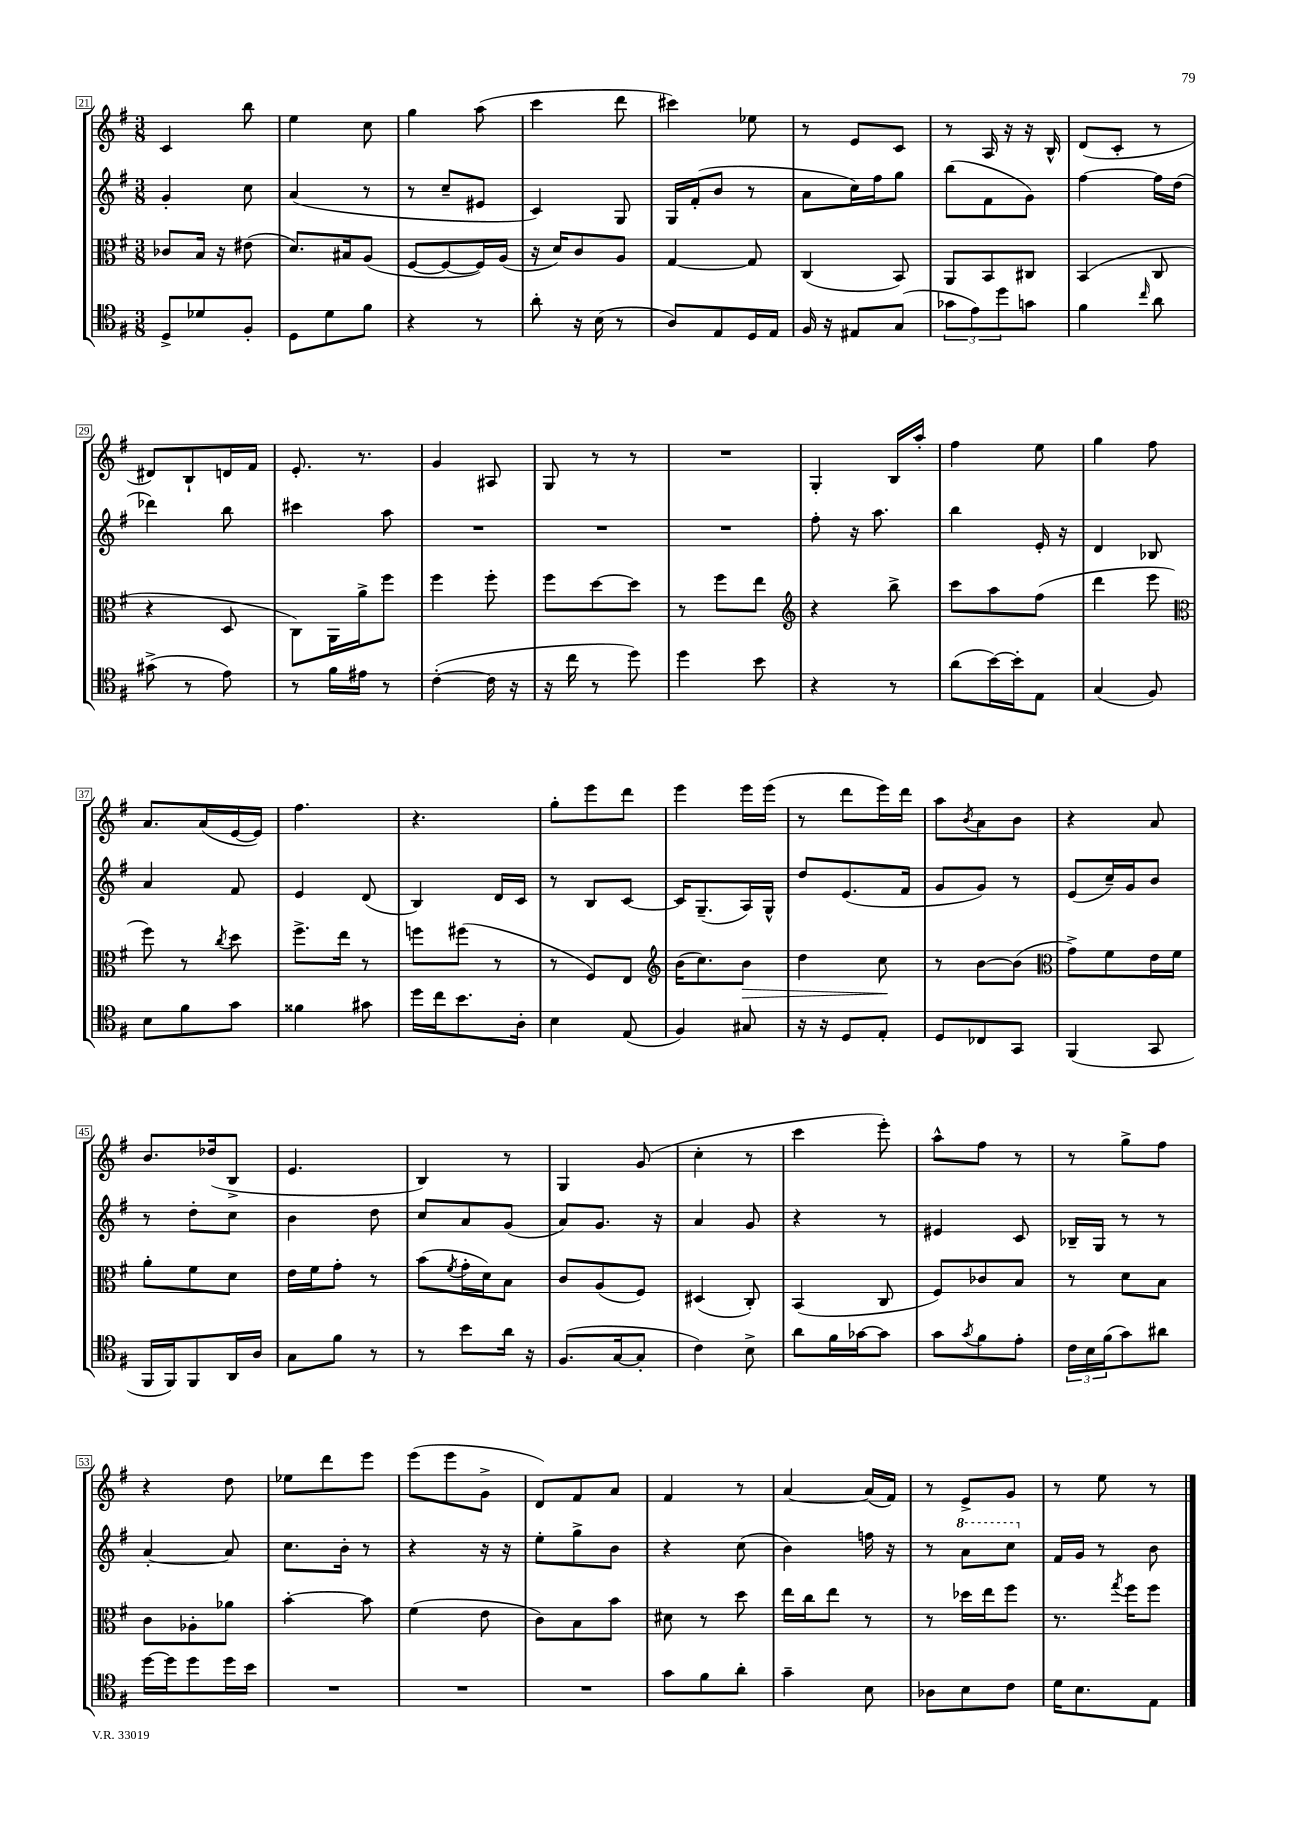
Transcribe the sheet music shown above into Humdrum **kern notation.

**kern	**kern	**dynam	**kern	**kern
*part4	*part3	*part3	*part2	*part1
*staff4	*staff3	*staff3	*staff2	*staff1
*clefC4	*clefC3	*	*clefG2	*clefG2
*k[f#]	*k[f#]	*	*k[f#]	*k[f#]
*M3/8	*M3/8	*	*M3/8	*M3/8
=21	=21	=21	=21	=21
8D^/L	8c-X/L	.	4g'/	4c/
8d-X/	16B/Jk	.	.	.
.	16r	.	.	.
8F#'/J	(8e#X\	.	8cc\	8bb\
=22	=22	=22	=22	=22
8D\L	8.d/L)	.	(4a/	4ee\
8d\	.	.	.	.
.	16B#X/k	.	.	.
8f#\J	(8A/J	.	8r	8cc\
=23	=23	=23	=23	=23
4r	[8F#/L	.	8r	4gg\
.	8F#/_	.	8cc~/L	.
8r	16F#/L])	.	8e#X/J	(8aa\
.	(16A/JJ	.	.	.
=24	=24	=24	=24	=24
8a'\	16r	.	4c/)	4ccc\
.	16d/KL)	.	.	.
16r	8c/	.	.	.
(16B\	.	.	.	.
8r	8A/J	.	8G/	8ddd\
=25	=25	=25	=25	=25
8A/L)	[4G/	.	16G/LL	4ccc#X\)
.	.	.	(16f#'/J	.
8E/	.	.	8b/J	.
16D/L	8G/]	.	8r	8ee-X\
16E/JJ	.	.	.	.
=26	=26	=26	=26	=26
16F#/	(4C/	.	8a\L	8r
16r	.	.	.	.
8E#X/L	.	.	16cc\L)	8e/L
.	.	.	16ff#\J	.
(8G/J	8BB/)	.	8gg\J	8c/J
=27	=27	=27	=27	=27
12g-X\L	8AA/L	.	(8bb\L	8r
12e\)	.	.	.	.
.	8BB/	.	8f#\	16A/
12dd\	.	.	.	.
.	.	.	.	16r
8gn\J	8C#X/J	.	8g\J)	16r
.	.	.	.	16B^^/
=28	=28	=28	=28	=28
4f#\	(4BB/	.	[4ff#\	(8d/L
.	.	.	.	8c'/J
16qqcc/	.	.	.	.
8a\	8C/	.	16ff#\LL]	8r
.	.	.	(16dd\JJ	.
!!LO:LB:g=z
=29	=29	=29	=29	=29
(8g#X^\	4r	.	4ddd-X\)	8d#X/L)
8r	.	.	.	8B`/
8e\)	8D/	.	8bb\	16dn/L
.	.	.	.	16f#/JJ
=30	=30	=30	=30	=30
8r	8C\L)	.	4ccc#X\	8.e'/
16f#\LL	16AA\L	.	.	.
16e#X\JJ	16a^\J	.	.	8.r
8r	8ff#\J	.	8aa\	.
=31	=31	=31	=31	=31
([4c'\	4ff#\	.	4.r	4g/
16c\]	8ff#'\	.	.	8A#X/
16r	.	.	.	.
=32	=32	=32	=32	=32
16r	8ff#\L	.	4.r	8G/
16cc\	.	.	.	.
8r	[8dd\	.	.	8r
8dd\)	8dd\J]	.	.	8r
=33	=33	=33	=33	=33
4dd\	8r	.	4.r	4.r
.	8ff#\L	.	.	.
8b\	8ee\J	.	.	.
=34	=34	=34	=34	=34
*	*clefG2	*	*	*
4r	4r	.	8ff#'\	4G'/
.	.	.	16r	.
.	.	.	8.aa\	.
8r	8bb^\	.	.	16B/LL
.	.	.	.	16aa'/JJ
=35	=35	=35	=35	=35
(8a\L	8ccc\L	.	4bb\	4ff#\
[16b\L)	8aa\	.	.	.
16b'\J]	.	.	.	.
8E\J	(8ff#\J	.	16e'/	8ee\
.	.	.	16r	.
=36	=36	=36	=36	=36
(4G/	4ddd\	.	4d/	4gg\
8F#/)	8eee\	.	8B-X/	8ff#\
!!LO:LB:g=z
=37	=37	=37	=37	=37
*	*clefC3	*	*	*
8B\L	8ff#\)	.	4a/	8.a/L
8f#\	8r	.	.	.
.	.	.	.	(16a/L
.	8qcc/	.	.	.
8g\J	8dd\	.	8f#/	[16e/
.	.	.	.	16e/JJ])
=38	=38	=38	=38	=38
4f##X\	8.ff#^\L	.	4e/	4.ff#\
.	16ee\Jk	.	.	.
8g#X\	8r	.	(8d/	.
=39	=39	=39	=39	=39
16dd\LL	8ffn\L	.	4B/)	4.r
16cc\J	.	.	.	.
8.b\	(8ff#X\J	.	.	.
.	8r	.	16d/LL	.
16A'\Jk	.	.	16c/JJ	.
=40	=40	=40	=40	=40
4B\	8r	.	8r	8gg'\L
.	8F#/L)	.	8B/L	8eee\
(8E/	8E/J	.	[8c/J	8ddd\J
=41	=41	=41	=41	=41
*	*clefG2	*	*	*
4F#/)	(16b\KL	.	16c/KL]	4eee\
.	8.cc\)	.	(8.G~/	.
!	!	!LO:HP:b	!	!
8G#X/	8b\J	>	16A/L)	16eee\LL
.	.	.	16G^^/JJ	(16eee\JJ
=42	=42	=42	=42	=42
16r	4dd\	.	8dd/L	8r
16r	.	.	.	.
8D/L	.	.	(8.e/	8ddd\L
8E'/J	8cc\	.	.	16eee\L)
.	.	.	16f#/Jk	16ddd\JJ
.	.	]	.	.
=43	=43	=43	=43	=43
8D/L	8r	.	8g/L	8aa\L
.	.	.	.	8qb/
8C-X/	[8b\L	.	8g/J)	8a\
8GG/J	(8b\J]	.	8r	8b\J
=44	=44	=44	=44	=44
*	*clefC3	*	*	*
(4FF#/	8g^\L)	.	(8e/L	4r
.	8f#\	.	16cc~/L)	.
.	.	.	16g/J	.
8GG/	16e\L	.	8b/J	8a/
.	16f#\JJ	.	.	.
!!LO:LB:g=z
=45	=45	=45	=45	=45
16FF#/LL	8a'\L	.	8r	8.b/L
16FF#/J)	.	.	.	.
8FF#/	8f#\	.	8dd'\L	.
.	.	.	.	(16dd-X/k
16AA/L	8d\J	.	8cc\J	8B^/J
16A/JJ	.	.	.	.
=46	=46	=46	=46	=46
8G\L	16e\LL	.	4b\	4.e/
.	16f#\J	.	.	.
8f#\J	8g'\J	.	.	.
8r	8r	.	8dd\	.
=47	=47	=47	=47	=47
8r	(8b\L	.	8cc/L	4B/)
.	8qf#/	.	.	.
8b\L	16g'\L	.	8a/	.
.	16d\J)	.	.	.
16a\Jk	8B\J	.	(8g/J	8r
16r	.	.	.	.
=48	=48	=48	=48	=48
(8.F#/L	8c/L	.	8a/L)	4G/
.	(8A/	.	8.g/J	.
[16G/k	.	.	.	.
8G'/J]	8F#/J)	.	.	(8g/
.	.	.	16r	.
=49	=49	=49	=49	=49
4c\)	(4D#X/	.	4a/	4cc'\
8B^\	8C'/)	.	8g/	8r
=50	=50	=50	=50	=50
8a\L	(4BB/	.	4r	4ccc\
16f#\L	.	.	.	.
[16g-X\J	.	.	.	.
8g-\J]	8C/	.	8r	8eee'\)
=51	=51	=51	=51	=51
8g\L	8F#/L)	.	4e#X/	8aa^^\L
8qg/	.	.	.	.
8f#\	8c-X/	.	.	8ff#\J
8e'\J	8B/J	.	8c/	8r
=52	=52	=52	=52	=52
24c\LL	8r	.	16B-X~/LL	8r
24B\	.	.	.	.
.	.	.	16G/JJ	.
(24f#\J	.	.	.	.
8g\)	8d\L	.	8r	8gg^\L
8a#X\J	8B\J	.	8r	8ff#\J
!!LO:LB:g=z
=53	=53	=53	=53	=53
[16dd\LL	8c\L	.	[4a'/	4r
16dd\J]	.	.	.	.
8dd\	8A-X'\	.	.	.
16dd\L	8a-X\J	.	8a/]	8dd\
16b\JJ	.	.	.	.
=54	=54	=54	=54	=54
4.r	[4b'\	.	8.cc\L	8ee-X\L
.	.	.	.	8ddd\
.	.	.	16b'\Jk	.
.	8b\]	.	8r	8eee\J
=55	=55	=55	=55	=55
4.r	(4f#\	.	4r	(8eee\L
.	.	.	.	8eee\
.	8e\	.	16r	8g^\J
.	.	.	16r	.
=56	=56	=56	=56	=56
4.r	8c\L)	.	8ee'\L	8d/L)
.	8B\	.	8gg^\	8f#/
.	8b\J	.	8b\J	8a/J
=57	=57	=57	=57	=57
8g\L	8d#X\	.	4r	4f#/
8f#\	8r	.	.	.
8a'\J	8dd\	.	(8cc\	8r
=58	=58	=58	=58	=58
4g~\	16ee\LL	.	4b\)	[4a/
.	16cc\J	.	.	.
.	8ee\J	.	.	.
8B\	8r	.	16ffn\	(16a/LL]
.	.	.	16r	16f#/JJ)
=59	=59	=59	=59	=59
8A-X\L	8r	.	8r	8r
*	*	*	*8va	*
8B\	16dd-X\LL	.	8aa\L	8e^/L
.	16ee\J	.	.	.
8c\J	8ff#\J	.	8ccc\J	8g/J
=60	=60	=60	=60	=60
*	*	*	*X8va	*
16d\KL	8.r	.	16f#/LL	8r
8.B\	.	.	16g/JJ	.
.	.	.	8r	8ee\
.	8qgg/	.	.	.
.	16ff#\KL	.	.	.
8E\J	8ff#\J	.	8b\	8r
==	==	==	==	==
*-	*-	*-	*-	*-
